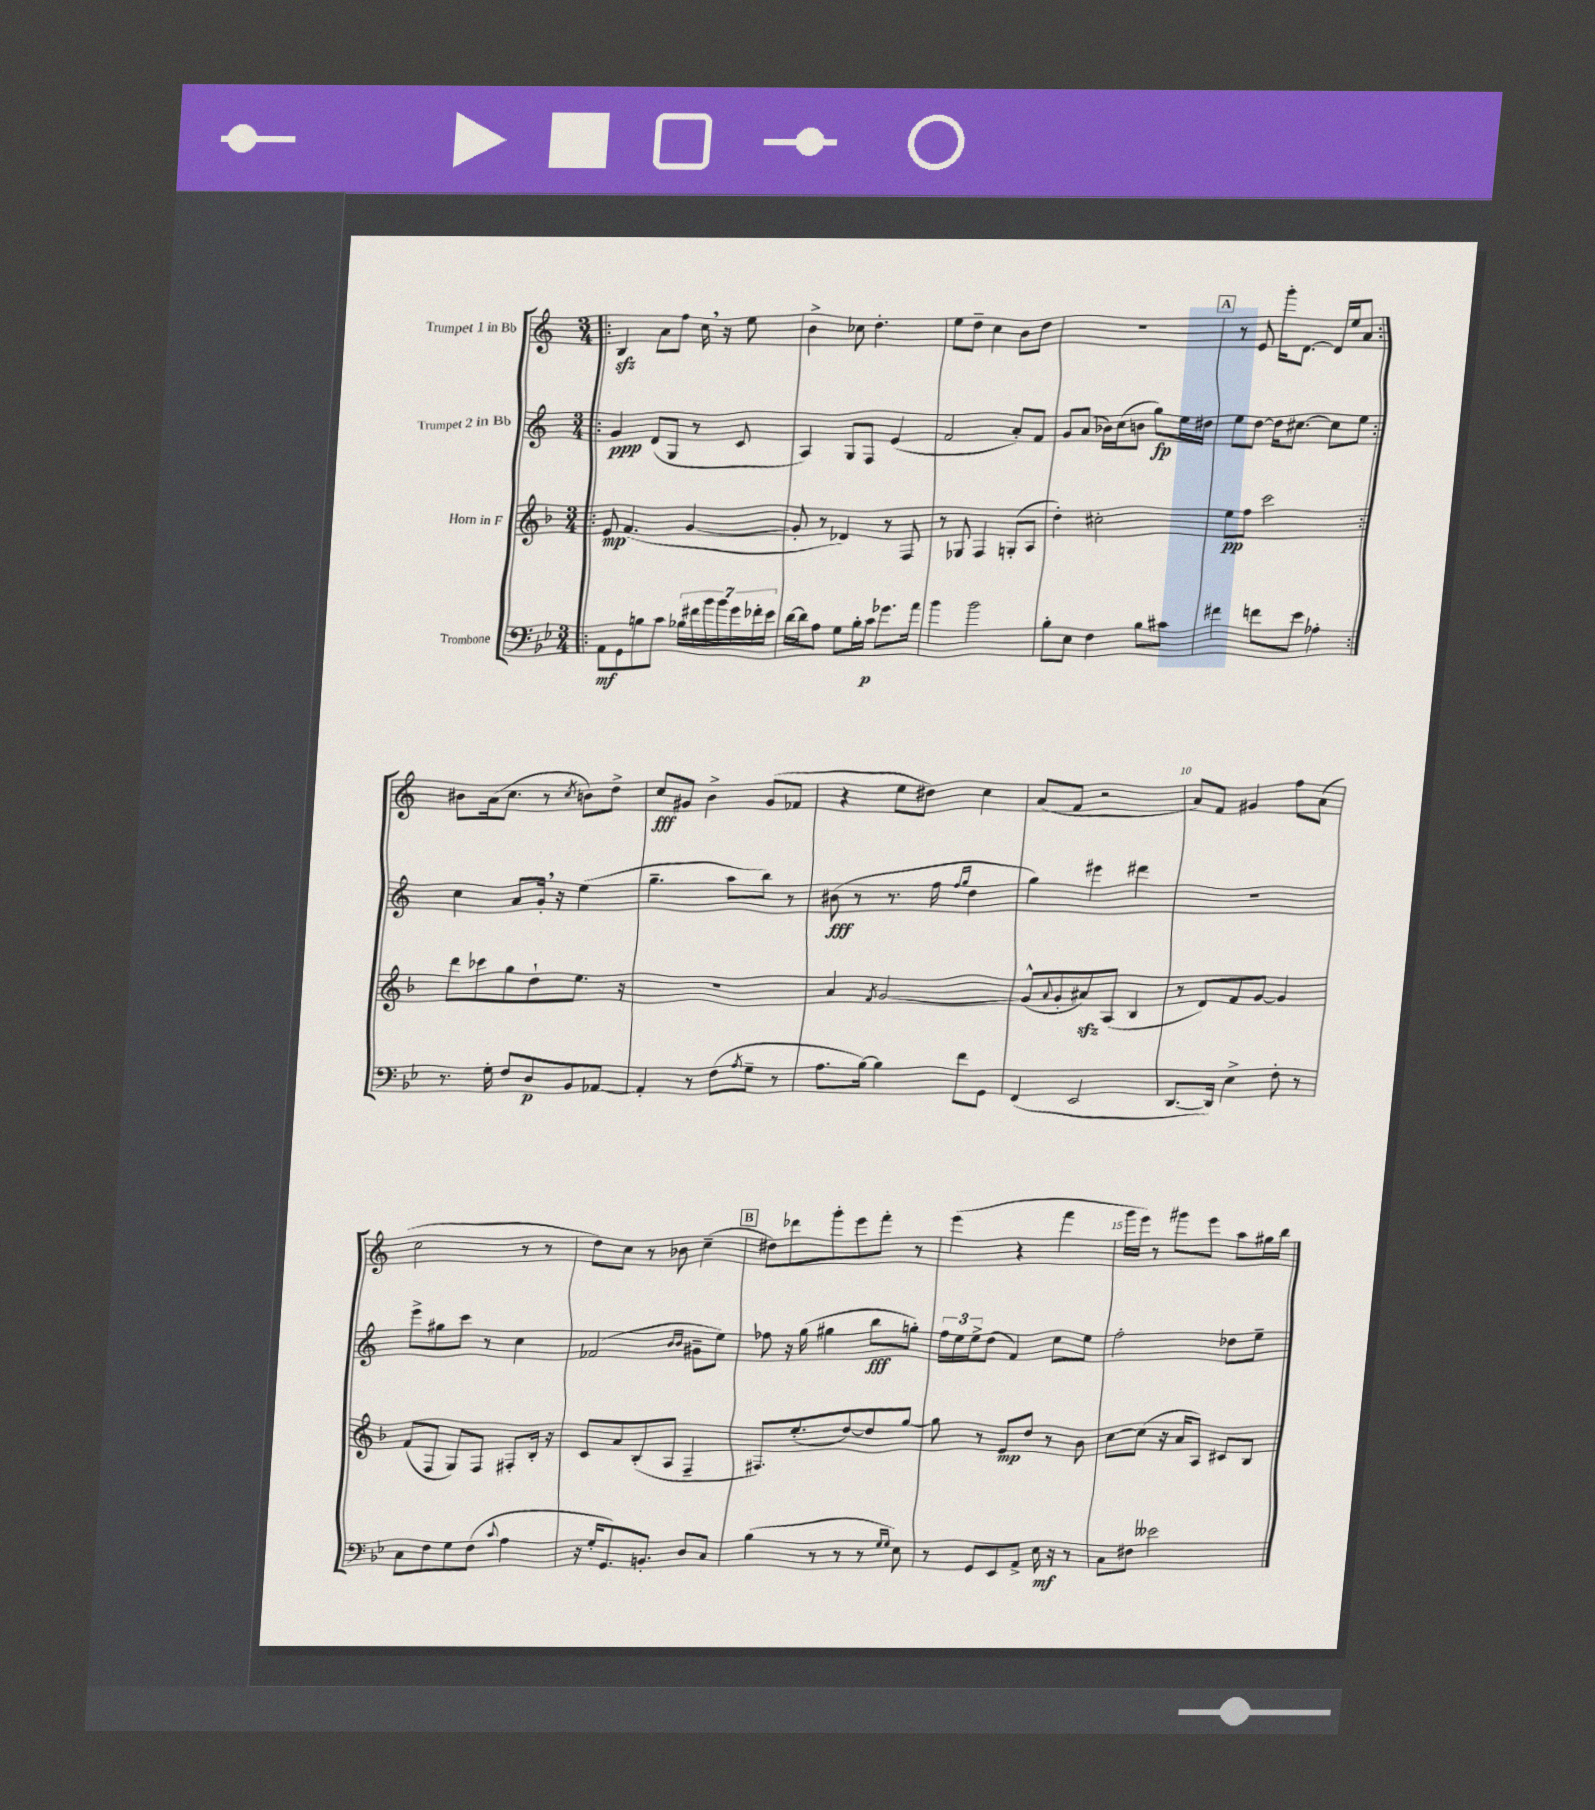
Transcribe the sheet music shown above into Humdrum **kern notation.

**kern	**kern	**kern	**kern
*staff4	*staff3	*staff2	*staff1
*clefF4	*clefG2	*clefG2	*clefG2
*k[b-e-]	*k[b-]	*k[]	*k[]
*M3/4	*M3/4	*M3/4	*M3/4
=!|:	=!|:	=!|:	=!|:
8AA	8e	4g	4B
8GG	(4.f	.	.
8B	.	(8d	8a
8c	.	8G	8ff
28B-	[4g	8r	16cc
28f#	.	.	.
.	.	.	16r
28b-	.	.	.
28b-	.	.	.
.	.	8c	8ee
28g	.	.	.
28f-'	.	.	.
28e-	.	.	.
=	=	=	=
[16d	8g']	4A)	4b^
16d]	.	.	.
8A	8r	.	.
8G	4d-)	8G	8cc-
16B-'	.	8F	4.dd'
16c	.	.	.
8.g-	8r	(4e	.
.	8F	.	.
16a	.	.	.
=	=	=	=
4b-	8r	2f	8ee
.	8G-	.	8dd~
2b-	4F	.	4cc
.	(8G'	8a')	8b
.	8A	8f	8dd
=	=	=	=
8B-'	4dd')	8g	2.r
8E-	.	(8a	.
4F	2cc#'	16b-)	.
.	.	(16cc	.
.	.	8b	.
8B-	.	8gg)	.
8c#	.	16ee	.
.	.	16dd#	.
=	=	=	=
4f#	8ee	8ee	8r
.	8ff	[8dd	8e
8f	2ccc	16dd]	16ggg'
.	.	[8.cc#	[8.d
8e-	.	.	.
4A-'	.	8cc#]	16d]
.	.	.	16ee
.	.	8ee	8a
=:|!	=:|!	=:|!	=:|!
8.r	8ddd	4cc	8b#
.	8ccc-	.	(16a
16G'	.	.	8.cc
8F	8gg	8a	.
8D	8dd`	16g'	8r
.	.	16r	.
.	.	.	8qcc
8BB-	8.ee	(4ee	8b)
[8AA-	.	.	8dd^
.	16r	.	.
=	=	=	=
4AA-']	2.r	4.gg~	8cc
.	.	.	8g#
8r	.	.	4b^
(8F	.	8aa	.
8qA	.	.	.
8G~	.	8bb)	(8g#
8r	.	8r	8f-
=	=	=	=
8.A	4a	(8b#	4r
.	.	8r	.
[16B-)	.	.	.
.	8qf	.	.
4B-]	[2g	8.r	8ee
.	.	.	8dd#)
.	.	16ff	.
.	.	16qqff	.
.	.	16qqgg	.
8f	.	4dd	4cc
8GG	.	.	.
=	=	=	=
(4FF	(8g^^]	4gg)	(8a
.	8qqa	.	.
.	8g'	.	8f
2EE-	8a#)	4eee#	2r
.	(8A	.	.
.	4B-	4ddd#	.
=	=	=	=
[8.DD	8r	2.r	8a)
.	8d)	.	8f
16DD])	.	.	.
4E-^	8f	.	4g#
.	[8g	.	.
8F'	4g]	.	8ff
8r	.	.	(8a
=	=	=	=
8C	(8f	8eee^	2cc
8F	8F	8gg#	.
8G	8G)	8ccc	.
(8F	8F	8r	.
8qqc	.	.	.
4A	8F#'	4cc	8r
.	16B-'	.	8r
.	16r	.	.
=	=	=	=
16r	8c	(2f-	8dd)
16G'	.	.	.
8.GG)	8a	.	8cc
.	(8B-'	.	8r
8.BB'	.	.	.
.	8A	.	8b-
.	.	16qqb	.
.	.	16qqb	.
8D	4F~	8g#~	(4cc~
8C	.	8ee)	.
=	=	=	=
(4B-	8.F#)	8ff-	8dd#)
.	.	16r	8ddd-
.	(8.ee'	(16gg	.
8r	.	4gg#	8ggg'
8r	[8dd)	.	8eee
8r	8dd]	8bb	8fff'
16qqG	.	.	.
16qqG	.	.	.
8E-)	[8gg	8gg')	8r
=	=	=	=
8r	8gg]	24ff	(4eee
.	.	24ee	.
.	.	24ee^	.
8GG	8r	(8dd	.
8EE-	8e	4f)	4r
8AA^	8dd	.	.
16E-	8r	8cc	4fff
16r	.	.	.
8r	8b-	8ee	.
=	=	=	=
8C	[8cc	2ff'	16ggg
.	.	.	16eee)
8F#	(8cc]	.	8r
2e--	16r	.	8ggg#
.	16a	.	.
.	8A)	.	8eee
.	8c#	8dd-	8aa
.	8B-	8ee~	16gg#
.	.	.	16bb
==	==	==	==
*-	*-	*-	*-
